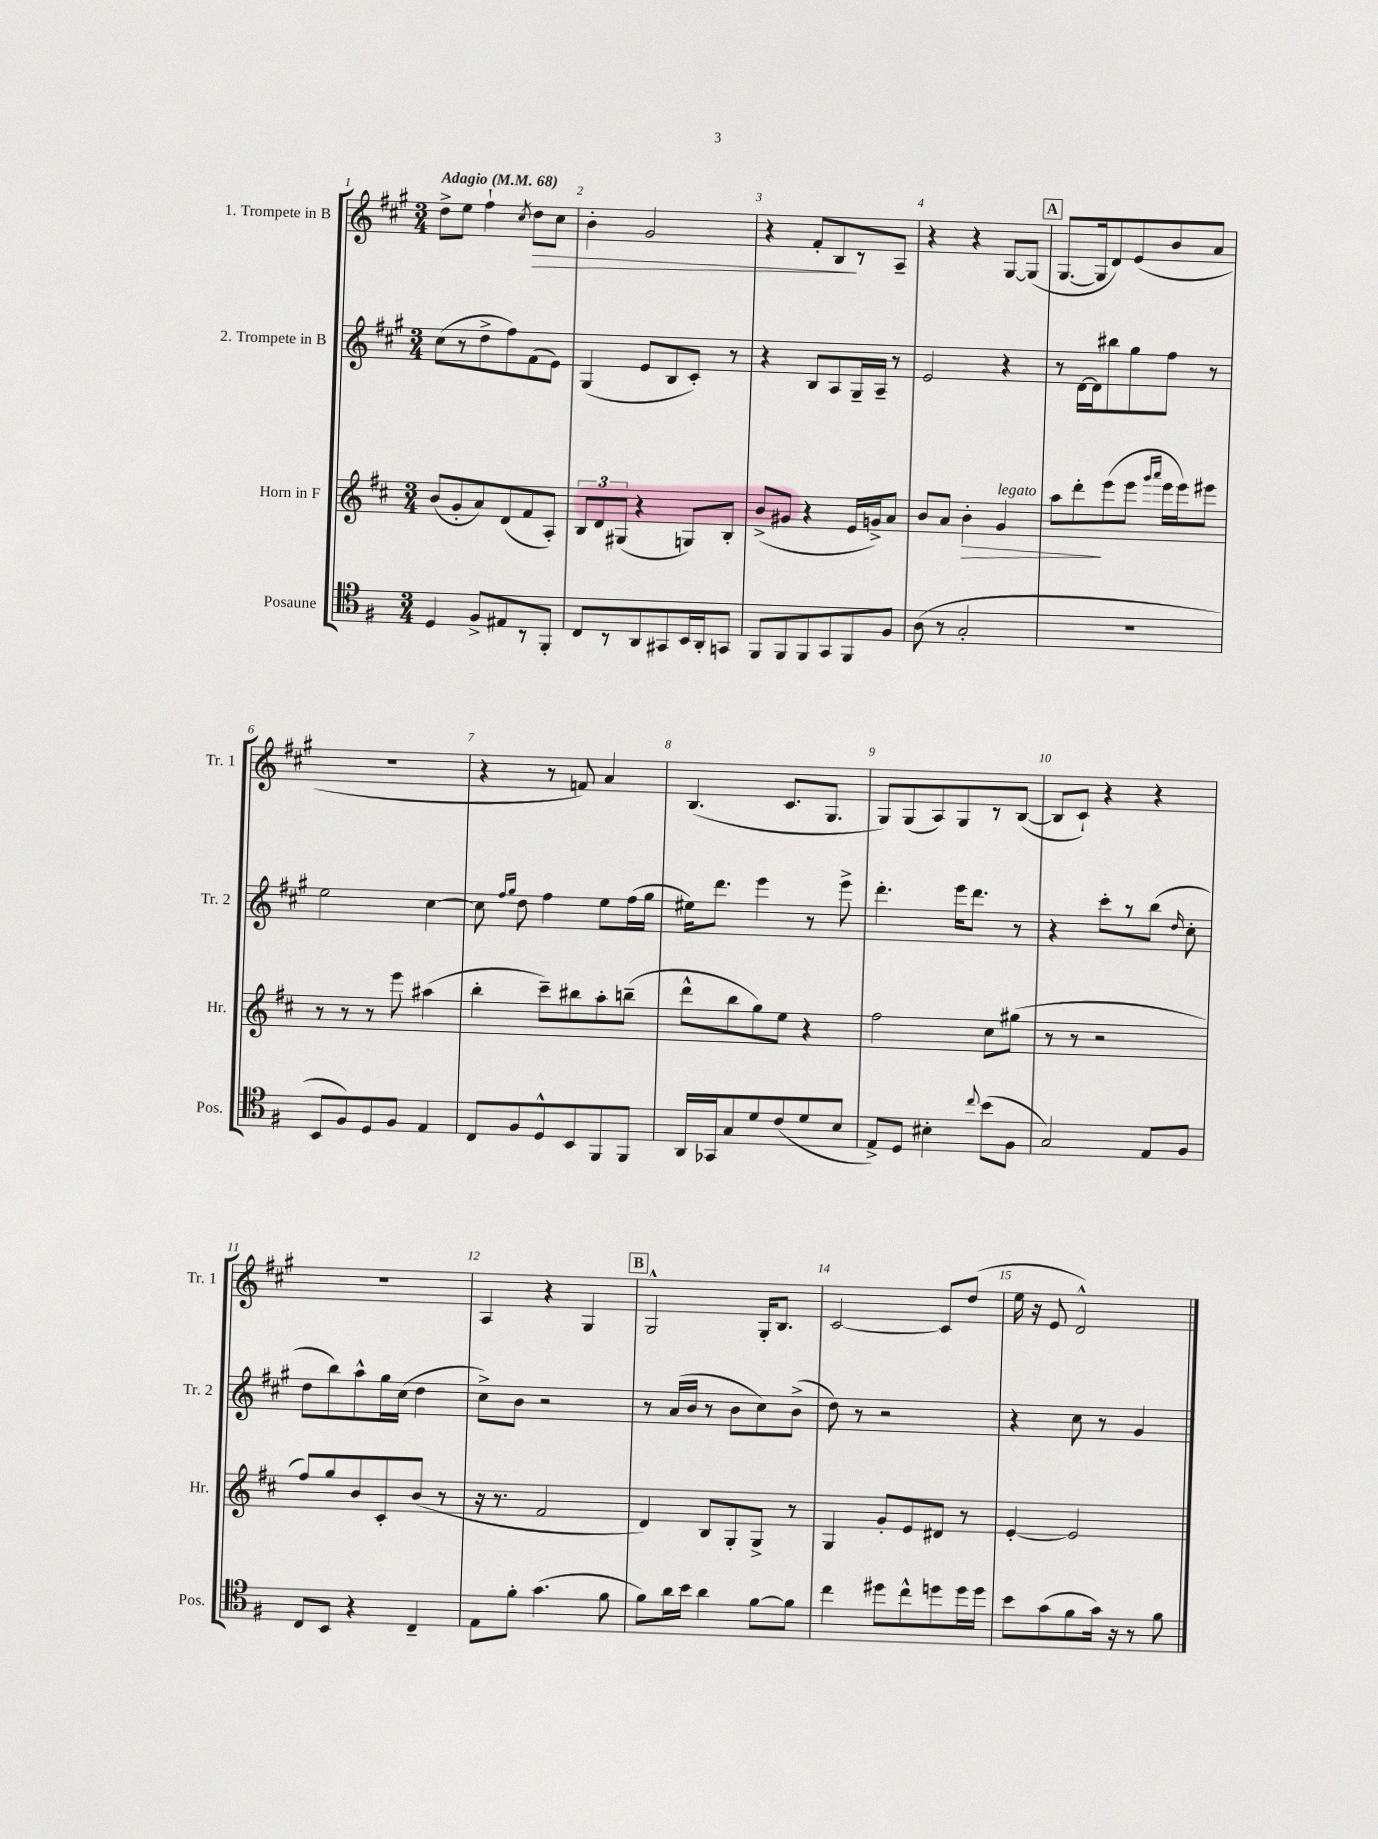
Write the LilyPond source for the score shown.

<<
\new StaffGroup <<
\new Staff = "s0" \with { instrumentName = "1. Trompete in B" shortInstrumentName = "Tr. 1" } {
    \clef treble \key a \major \numericTimeSignature \time 3/4 \tempo "Adagio" 4 = 68
    \autoBeamOff d''8[-> e''8] fis''4-! \acciaccatura { cis''8 } d''8[\> cis''8] |
    b'4-. gis'2 |
    r4 fis'8[-. b8\! r8 a8]-- |
    r4 r4 gis8[~ gis8]( |
    \mark \markup { \box "A" } gis8.[~ gis16 d'8) e'8( b'8 a'8] |
    R2. |
    r4 r8 f'8) a'4 |
    b4.( cis'8.[ gis8.] |
    gis8[) gis8( a8) gis8 r8 b8]~( |
    b8[ cis'8]-!) r4 r4 |
    R2. |
    a4 r4 gis4 |
    \mark \markup { \box "B" } gis2-^ gis16[-. b8.] |
    cis'2~ cis'8[ d''8]( |
    e''16 r16 e'8 d'2-^) \bar "|." |
}
\new Staff = "s1" \with { instrumentName = "2. Trompete in B" shortInstrumentName = "Tr. 2" } {
    \clef treble \key a \major \numericTimeSignature \time 3/4
    \autoBeamOff cis''8[( r8 d''8-> fis''8) fis'8( e'8]) |
    gis4( e'8[ b8 cis'8]-.) r8 |
    r4 b8[ a8 gis16-- a16]-- r8 |
    e'2 r4 |
    \mark \markup { \box "A" } r8 d'16[~ d'16 bis''8 gis''8 fis''8] r8 |
    e''2 cis''4~ |
    cis''8 \grace { fis''16[ gis''16] } d''8 fis''4 e''8[ fis''16( gis''16] |
    eis''16[) d'''8.] e'''4 r8 e'''8-> |
    d'''4.-. e'''16[ d'''8.] r8 |
    r4 cis'''8[-. r8 b''8]( \grace { d''16 } cis''8-. |
    d''8[ b''8) a''8-^ gis''16 cis''16]( d''4 |
    cis''8[->) b'8] r2 |
    \mark \markup { \box "B" } r8 a'16[( b'16] r8 b'8[ cis''8) b'8]->( |
    d''8) r8 r2 |
    r4 cis''8 r8 gis'4 \bar "|." |
}
\new Staff = "s2" \with { instrumentName = "Horn in F" shortInstrumentName = "Hr." } {
    \clef treble \key d \major \numericTimeSignature \time 3/4
    \autoBeamOff b'8[( g'8-. a'8) d'8( fis'8 a8]-.) |
    \tuplet 3/2 { b8[ d'8 gis8]( } r4 g8[) b8]-. |
    b'8[->( gis'8] r4 e'16[ g'16->) a'8] |
    b'8[ a'8] b'4-.\> g'4^\markup { \italic "legato" } |
    \mark \markup { \box "A" } a''8[ d'''8-.\! e'''8( e'''8] \grace { g'''16[ a'''16] } e'''16[ e'''16) eis'''8] |
    r8 r8 r8 e'''8 ais''4( |
    b''4-. cis'''8[--) bis''8 a''8-. b''8]--( |
    d'''8[-^ b''8 g''8) e''8] r4 |
    fis''2 cis''8[ gis''8]( |
    r8 r8 r2 |
    fis''8[) g''8 b'8 cis'8-. b'8]( r8 |
    r16 r8. fis'2 |
    \mark \markup { \box "B" } d'4) b8[ g8-. g8]-> r8 |
    g4 g'8[-. e'8 dis'8] r8 |
    e'4~-. e'2 \bar "|." |
}
\new Staff = "s3" \with { instrumentName = "Posaune" shortInstrumentName = "Pos." } {
    \clef tenor \key g \major \numericTimeSignature \time 3/4
    \autoBeamOff d4 fis8[-> eis8 r8 fis,8]-. |
    c8[ r8 a,8 gis,8 b,16 a,16-. g,8] |
    fis,8[ fis,8 fis,8 g,8 fis,8 fis8] |
    a8( r8 g2-. |
    \mark \markup { \box "A" } R2. |
    b,8[ fis8) d8 fis8] e4 |
    c8[ fis8 d8-^ b,8 fis,8 fis,8] |
    a,16[ ges,16 g8 d'8 c'8( d'8 b8] |
    e8[->) d8] bis4-. \appoggiatura { c''8 } b'8[( fis8] |
    g2) e8[ fis8] |
    c8[ b,8] r4 c4-- |
    e8[ fis'8]-. g'4.( fis'8 |
    \mark \markup { \box "B" } fis'8[) a'16 b'16] a'4 fis'8[~ fis'8] |
    c''4 dis''8[ c''8-^ d''8 d''16 d''16] |
    b'8[ g'8( fis'8 g'16]) r16 r8 fis'8 \bar "|." |
}
>>
>>
\layout { \context { \Score \override BarNumber.break-visibility = ##(#f #t #t) barNumberVisibility = #all-bar-numbers-visible } }
